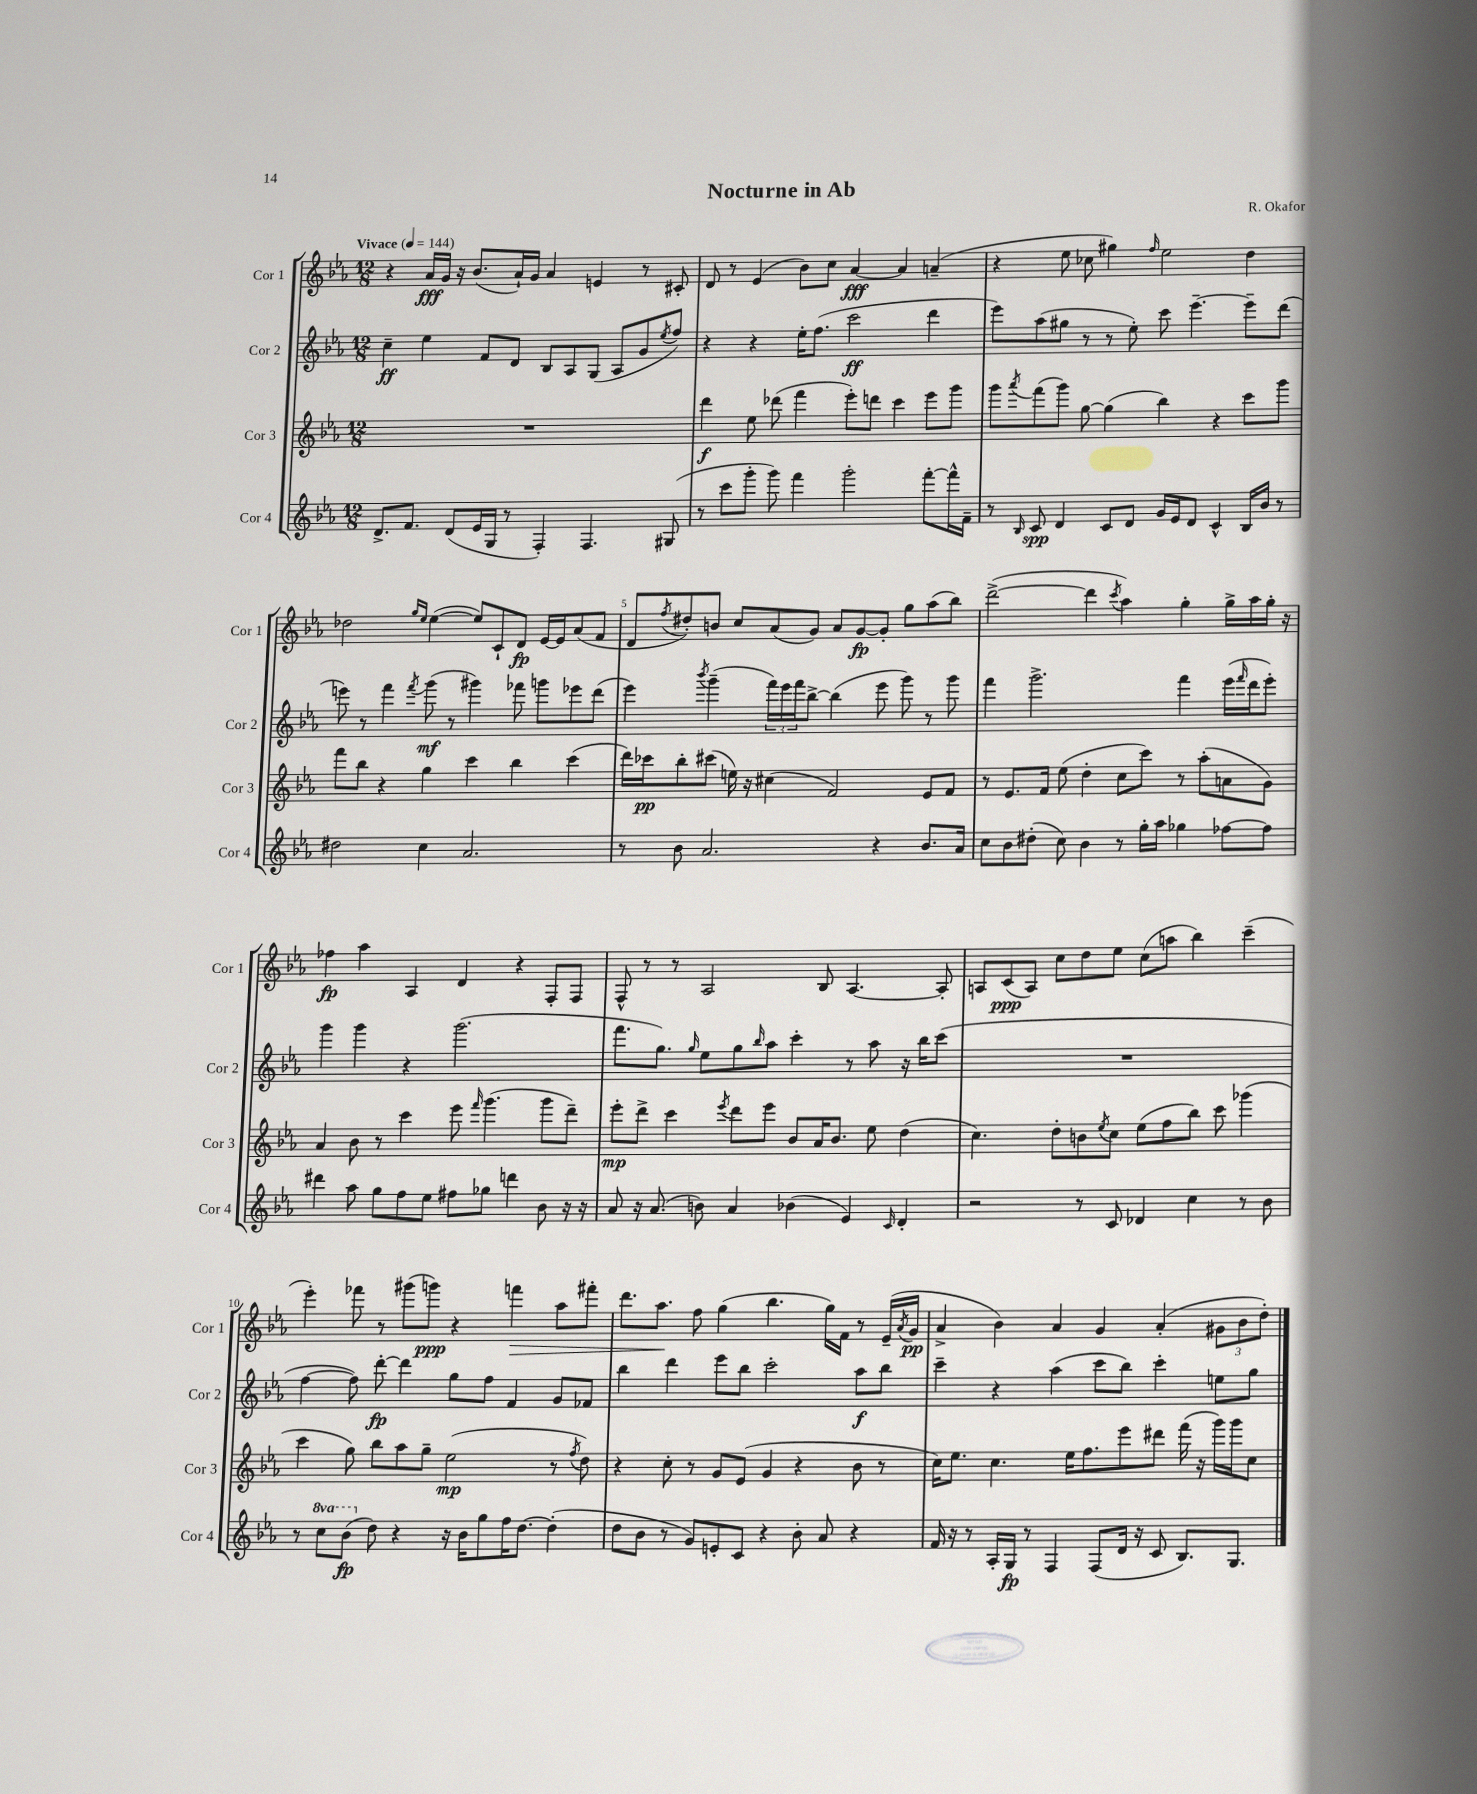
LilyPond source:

\header { title = "Nocturne in Ab" composer = "R. Okafor" }
<<
\new StaffGroup <<
\new Staff = "s0" \with { instrumentName = "Cor 1" shortInstrumentName = "Cor 1" } {
    \clef treble \key ees \major \numericTimeSignature \time 12/8 \tempo "Vivace" 4 = 144
    r4 aes'16\fff g'16 r16 bes'8.( aes'16-!) g'16 aes'4 e'4 r8 cis'8-. |
    d'8 r8 ees'4( bes'8) c''8 aes'4~\fff aes'4 a'4--( |
    r4 ees''8 ces''8 gis''4) \grace { f''16 } ees''2 d''4 |
    des''2 \grace { g''16 ees''16 } ees''4~( ees''8) c'8-! d'8\fp ees'16~ ees'16 aes'8( f'8 |
    d'8 \acciaccatura { f''8 } dis''8-.) b'8 c''8 aes'8( g'8) aes'8 g'8~\fp g'8-. g''8 aes''8( bes''8) |
    d'''2~->( d'''4 \acciaccatura { c'''8 } aes''4) g''4-. g''16-> aes''16 g''16-. r16 |
    fes''4\fp aes''4 aes4 d'4 r4 f8-. f8 |
    f8-^ r8 r8 aes2 bes8 aes4.~ aes8-. |
    a8 c'8\ppp( a8) c''8 d''8 ees''8 c''8( a''8 bes''4) c'''4--( |
    ees'''4-.) fes'''8 r8 gis'''8( g'''8\ppp) r4 f'''4\> aes''8 fis'''8-. |
    d'''8. aes''8.\! f''8 g''4( bes''4. g''16) f'16 r8 ees'16--( \acciaccatura { aes'8 } g'16\pp |
    aes'4-> bes'4) aes'4 g'4 aes'4-.( \tuplet 3/2 { gis'8 bes'8 d''8-.) } \bar "|." |
}
\new Staff = "s1" \with { instrumentName = "Cor 2" shortInstrumentName = "Cor 2" } {
    \clef treble \key ees \major \numericTimeSignature \time 12/8
    c''4--\ff ees''4 f'8 d'8 bes8 aes8 g8( aes8 g'8 \acciaccatura { ees''8 } f''8) |
    r4 r4 ees''16-. f''8.( c'''2\ff d'''4 |
    ees'''8) aes''8( gis''8 r8 r8 ees''8-.) c'''8 ees'''4.~-- ees'''8-- d'''8( |
    e'''8) r8 f'''4 \acciaccatura { f'''8 } g'''8\mf( r8 gis'''4) fes'''8 g'''8 ees'''8 d'''8( |
    ees'''4) \acciaccatura { bes'''8 } g'''4--( \tuplet 3/2 { f'''16) ees'''16 f'''16 } bes''8~-> bes''4( ees'''8 g'''8) r8 g'''8 |
    f'''4 g'''2.-> f'''4 ees'''16( \grace { f'''16 } d'''16 ees'''8-.) |
    g'''4 g'''4 r4 g'''2.( |
    f'''8. g''8.) \grace { g''16 } ees''8 g''8 \grace { bes''16 } aes''8 c'''4-. r8 aes''8 r16 bes''16 c'''8( |
    R1. |
    f''4~ f''8) d'''8~-.\fp d'''4 g''8 f''8 f'4 g'8 fes'8 |
    bes''4 d'''4 ees'''8 bes''8 c'''2-. aes''8\f bes''8 |
    c'''4-- r4 aes''4( c'''8 bes''8) c'''4-. e''8 g''8 \bar "|." |
}
\new Staff = "s2" \with { instrumentName = "Cor 3" shortInstrumentName = "Cor 3" } {
    \clef treble \key ees \major \numericTimeSignature \time 12/8
    R1. |
    d'''4\f ees''8 des'''8( f'''4 ees'''8-.) d'''8 c'''4 ees'''8 g'''8 |
    g'''8 \acciaccatura { aes'''8 } f'''8( g'''8) g''8~ g''4( bes''4) r4 c'''8 g'''8 |
    f'''8 bes''8 r4 g''4 c'''4 bes''4 c'''4( |
    d'''16) ces'''16\pp bes''8-. cis'''8( e''16) r16 cis''4( f'2) ees'8 f'8 |
    r8 ees'8. f'16 ees''8( d''4-. c''8 c'''8) r8 aes''8-.( a'8 g'8) |
    aes'4 bes'8 r8 c'''4 ees'''8 \grace { f'''16 } g'''4.( g'''8 d'''8--) |
    ees'''8-.\mp d'''8-> c'''4 \acciaccatura { ees'''8 } d'''8 ees'''8 bes'8 aes'16 bes'8. ees''8 d''4( |
    c''4.) d''8-. b'8 \acciaccatura { ees''8 } c''8 ees''8( f''8 bes''8) c'''8 ges'''4( |
    c'''4 g''8) bes''8 aes''8 g''8-- ees''2\mp( r8 \acciaccatura { f''8 } d''8) |
    r4 c''8-. r8 g'8 ees'8( g'4 r4 bes'8 r8 |
    c''16) ees''8. c''4. ees''16 f''8. ees'''8 dis'''8 f'''16( r16 g'''16) g'''16 c''8 \bar "|." |
}
\new Staff = "s3" \with { instrumentName = "Cor 4" shortInstrumentName = "Cor 4" } {
    \clef treble \key ees \major \numericTimeSignature \time 12/8 \set Staff.ottavationMarkups = #ottavation-simple-ordinals
    d'8.-> f'8. d'8( ees'16 g16 r8 f4-.) f4. gis8( |
    r8 c'''8 g'''8-. g'''8) f'''4 g'''2-. f'''8~-. f'''16-^ f'16-- |
    r8 \grace { bes16 } c'8\spp d'4 c'8 d'8 g'16 ees'16 d'8 c'4-^ bes16 bes'16 r8 |
    dis''2 c''4 aes'2. |
    r8 bes'8 aes'2. r4 bes'8. aes'16 |
    c''8 bes'8 dis''8-.( c''8) bes'4 r8 g''16-. aes''16 ges''4 fes''8~ fes''8 |
    dis'''4 aes''8 g''8 f''8 ees''8 fis''8 ges''8 d'''4 bes'8 r16 r16 |
    aes'8 r16 aes'8.( b'8) aes'4 bes'4( ees'4) \grace { c'16 } d'4-. |
    r2 r8 c'8 des'4 c''4 r8 bes'8 |
    r8 \ottava #1 c'''8 bes''8\fp( \ottava #0 d''8) r4 r16 bes'16 g''8 f''16 d''8.~ d''4-.( |
    d''8 bes'8 r8 g'8) e'8-. c'8 r4 bes'8-. aes'8 r4 |
    f'16 r16 r8 aes16-. g16\fp r8 f4 f8( d'16 r16 c'8 bes8.) g8. \bar "|." |
}
>>
>>
\layout { \context { \Score \override BarNumber.break-visibility = ##(#f #t #t) barNumberVisibility = #(every-nth-bar-number-visible 5) } }
